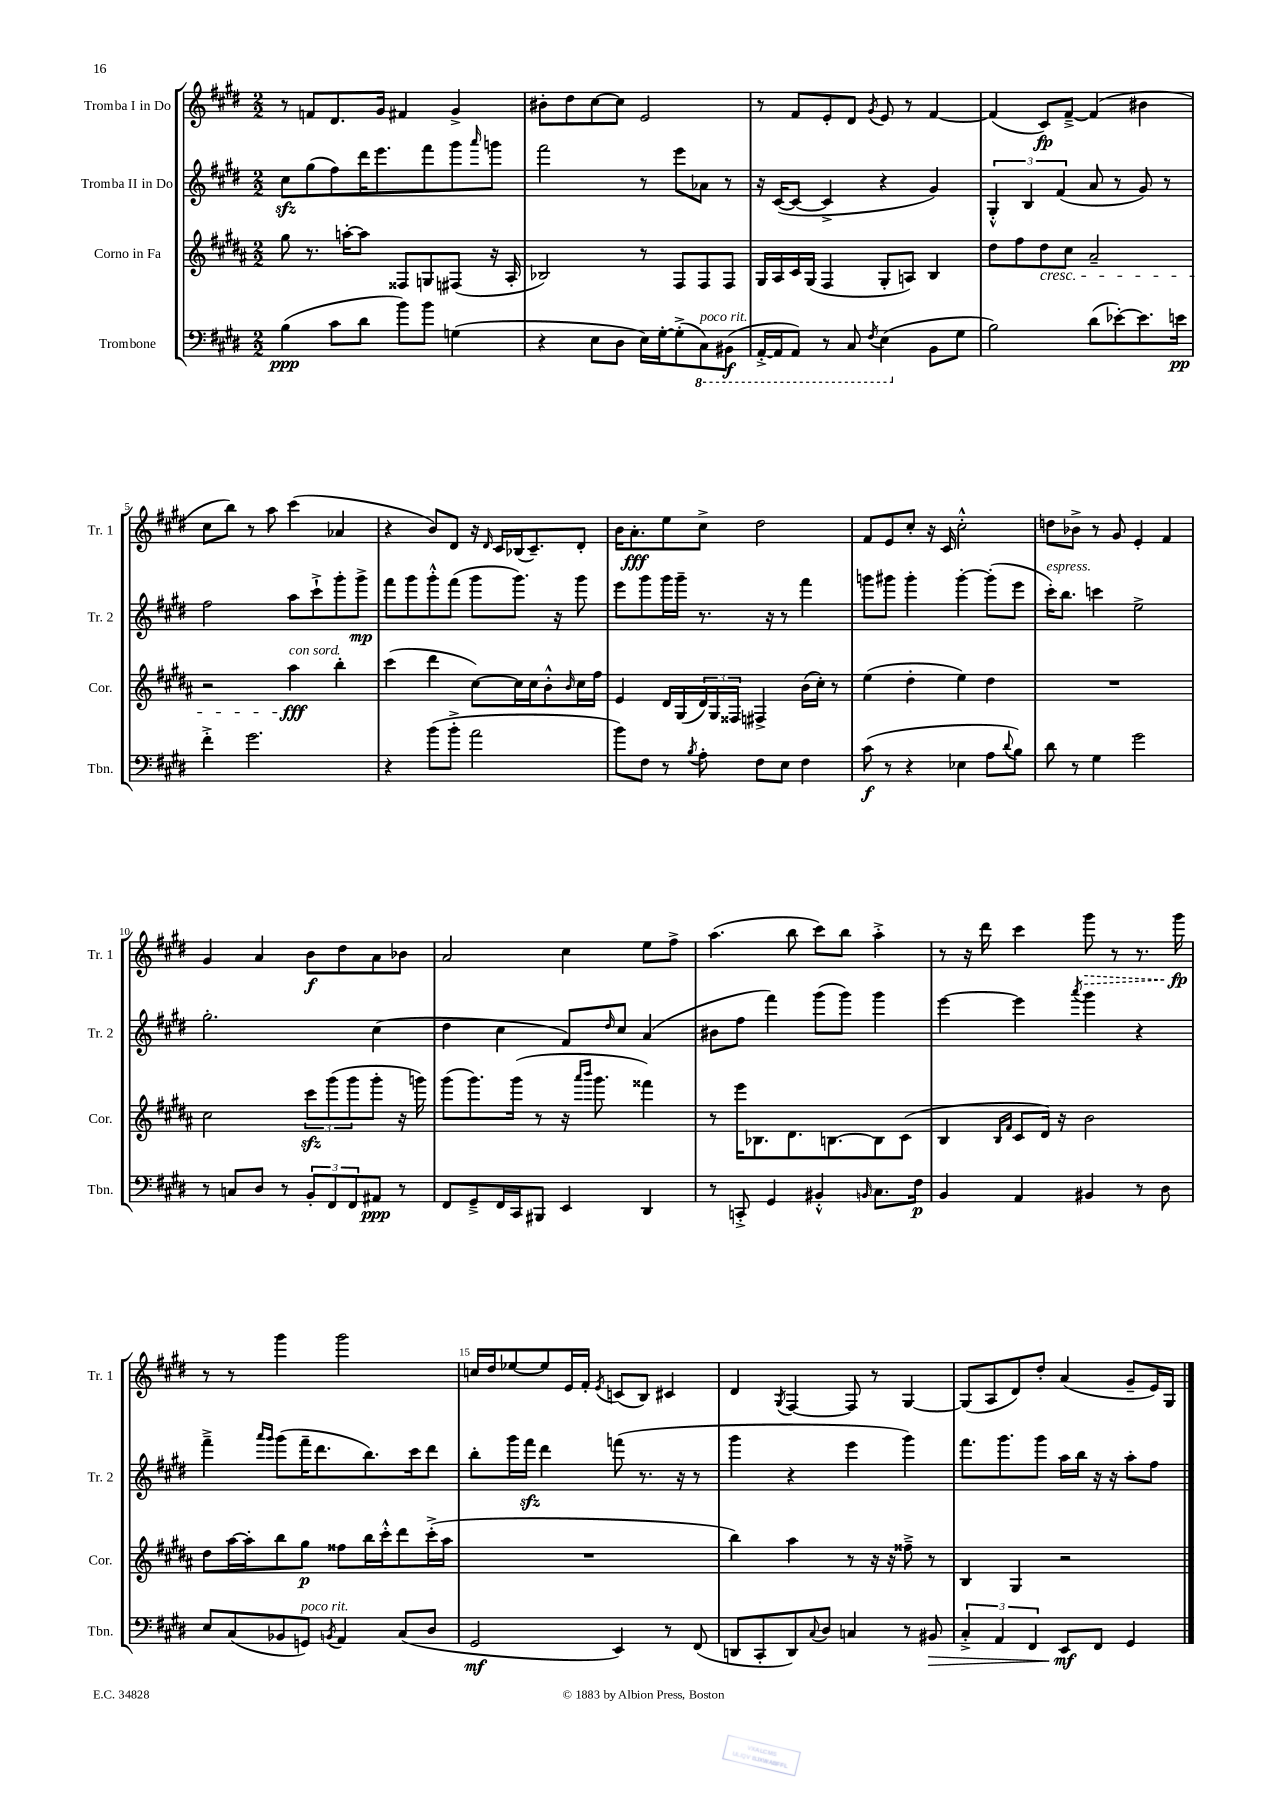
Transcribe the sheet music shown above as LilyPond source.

<<
\new StaffGroup <<
\new Staff = "s0" \with { instrumentName = "Tromba I in Do" shortInstrumentName = "Tr. 1" } {
    \clef treble \key e \major \numericTimeSignature \time 2/2
    r8 f'8 dis'8. gis'16 fis'4 gis'4-> |
    bis'8-. dis''8 cis''8~ cis''8 e'2 |
    r8 fis'8 e'8-. dis'8 \acciaccatura { gis'8 } e'8 r8 fis'4~ |
    fis'4( cis'8\fp) fis'8~---> fis'4( bis'4 |
    cis''8 b''8) r8 a''8 cis'''4( aes'4 |
    r4 b'8) dis'8 r16 \grace { dis'16 } cis'16 bes16( cis'8.--) dis'8-. |
    b'16 a'8.-.\fff e''8 cis''8-> dis''2 |
    fis'8 e'8 cis''8-. r16 cis'16 cis''2-.-^ |
    d''8 bes'8-> r8 gis'8 e'4-. fis'4 |
    gis'4 a'4 b'8\f dis''8 a'8 bes'8 |
    a'2 cis''4 e''8 fis''8-> |
    a''4.( b''8 cis'''8) b''8 a''4-.-> |
    r8 r16 dis'''16 cis'''4 \once \override Hairpin.style = #'dashed-line gis'''8\> r8 r8. gis'''16\fp\! |
    r8 r8 gis'''4 gis'''2 |
    c''16 dis''16 ees''8~ ees''8 e'16 fis'16-. \acciaccatura { e'8 } c'8( b8) cis'4 |
    dis'4 \acciaccatura { gis8 } fis4~ fis8 r8 gis4~ |
    gis8( a8 dis'8) dis''8-. a'4( gis'8-- e'16) gis16 \bar "|." |
}
\new Staff = "s1" \with { instrumentName = "Tromba II in Do" shortInstrumentName = "Tr. 2" } {
    \clef treble \key e \major \numericTimeSignature \time 2/2
    cis''8\sfz gis''8( fis''8) dis'''16 e'''8. fis'''8 gis'''8 \grace { a'''16 } g'''8 |
    fis'''2 r8 e'''8 aes'8 r8 |
    r16 cis'16~( cis'8~ cis'4-> r4 gis'4) |
    \tuplet 3/2 { gis4-.-^ b4 fis'4( } a'8 r8 gis'8) r8 |
    fis''2 a''8 cis'''8-!-> gis'''8-. gis'''8->\mp |
    fis'''8 gis'''8 gis'''8-.-^ fis'''8( gis'''8 gis'''8.) r16 gis'''8 |
    e'''8 gis'''8 gis'''16 gis'''16-- r8. r16 r8 fis'''4 |
    g'''8 gis'''8 gis'''4-. gis'''4~-. gis'''8-.( e'''8 |
    cis'''16-.^\markup { \italic "espress." }) b''8. c'''4 e''2-> |
    gis''2.-. cis''4( |
    dis''4 cis''4 fis'8) \grace { dis''16 } cis''8 a'4( |
    bis'8 fis''8 fis'''4) gis'''8( gis'''8) gis'''4 |
    e'''4~ e'''4 \acciaccatura { a'''8 } gis'''4 r4 |
    fis'''4---> \grace { a'''16 gis'''16 } gis'''8( fis'''16-- dis'''8. b''8.) cis'''16 dis'''8 |
    b''8-. gis'''16 fis'''16\sfz dis'''4 f'''8( r8. r16 r8 |
    gis'''4 r4 e'''4 gis'''4) |
    fis'''8. gis'''8. gis'''8 a''16 b''16 r16 r16 a''8-. fis''8 \bar "|." |
}
\new Staff = "s2" \with { instrumentName = "Corno in Fa" shortInstrumentName = "Cor." } {
    \clef treble \key b \major \numericTimeSignature \time 2/2
    gis''8 r8. a''16~-. a''8 fisis8 g8 fis8( r16 ais16-. |
    bes2) r8 fis8 fis8 fis8 |
    gis16 ais16 cis'16 gis16( fis4 gis8-. a8) b4 |
    dis''8 fis''8 dis''8\cresc cis''8 ais'2-- |
    r2 ais''4\fff\!^\markup { \italic "con sord." } b''4-. |
    cis'''4( dis'''4 cis''8~) cis''16 cis''16 b'8-.-^ \grace { b'16 } cis''16 fis''16 |
    e'4 dis'16 gis16( \tuplet 3/2 { dis'16) gis16 fisis16 } fis4-> b'16( cis''16-.) r8 |
    e''4( dis''4-. e''4) dis''4 |
    R1 |
    cis''2 \tuplet 3/2 { cis'''8\sfz gis'''8( gis'''8 } gis'''8-. r16 g'''16) |
    gis'''8( gis'''8.) gis'''16( r8 r16 \grace { ais'''16 b'''16 } gis'''8. fisis'''4) |
    r8 e'''16 bes8. dis'8. b8.~ b8 cis'8( |
    b4 \grace { b16 fis'16 } cis'8 dis'16) r16 b'2 |
    dis''8 ais''16~ ais''16-. b''8 gis''8\p fisis''8 b''16 cis'''16-.-^ dis'''8 cis'''16-.->( ais''16 |
    R1 |
    b''4) ais''4 r8 r16 r16 fisis''8---> r8 |
    b4 gis4 r2 \bar "|." |
}
\new Staff = "s3" \with { instrumentName = "Trombone" shortInstrumentName = "Tbn." } {
    \clef bass \key e \major \numericTimeSignature \time 2/2
    b4\ppp( cis'8 dis'8 b'8) b'8 g4( |
    r4 e8 dis8 e16) gis16~-. gis8-.->( \ottava #-1 cis,8^\markup { \italic "poco rit." }) bis,,8\f( |
    a,,16~-.-> a,,16 a,,8) r8 cis,8 \acciaccatura { fis,8 } e,4( \ottava #0 b,8 gis8 |
    b2) dis'8( ees'8~-.) ees'8. e'16\pp |
    fis'4-.-> gis'2. |
    r4 b'8( b'8-.-> a'2 |
    b'8) fis8 r8 \acciaccatura { b8 } a8-. fis8 e8 fis4 |
    cis'8\f( r8 r4 ees4 a8 \appoggiatura { dis'8 } b8) |
    dis'8 r8 gis4 gis'2 |
    r8 c8 dis8 r8 \tuplet 3/2 { b,8-. fis,8 fis,8 } ais,8\ppp r8 |
    fis,8 gis,8---> fis,16 cis,16 bis,,8 e,4 dis,4 |
    r8 c,8-.-> gis,4 bis,4-.-^ \grace { b,16 } cis8. fis16\p |
    b,4 a,4 bis,4 r8 dis8 |
    e8 cis8( bes,8 g,8^\markup { \italic "poco rit." }) \acciaccatura { b,8 } a,4 cis8( dis8 |
    gis,2\mf e,4) r8 fis,8( |
    d,8 cis,8-. d,8) \appoggiatura { cis8 } dis8 c4 r8 bis,8\> |
    \tuplet 3/2 { cis4-.-> a,4 fis,4 } e,8\mf\! fis,8 gis,4 \bar "|." |
}
>>
>>
\layout { \context { \Score \override BarNumber.break-visibility = ##(#f #t #t) barNumberVisibility = #(every-nth-bar-number-visible 5) } }
